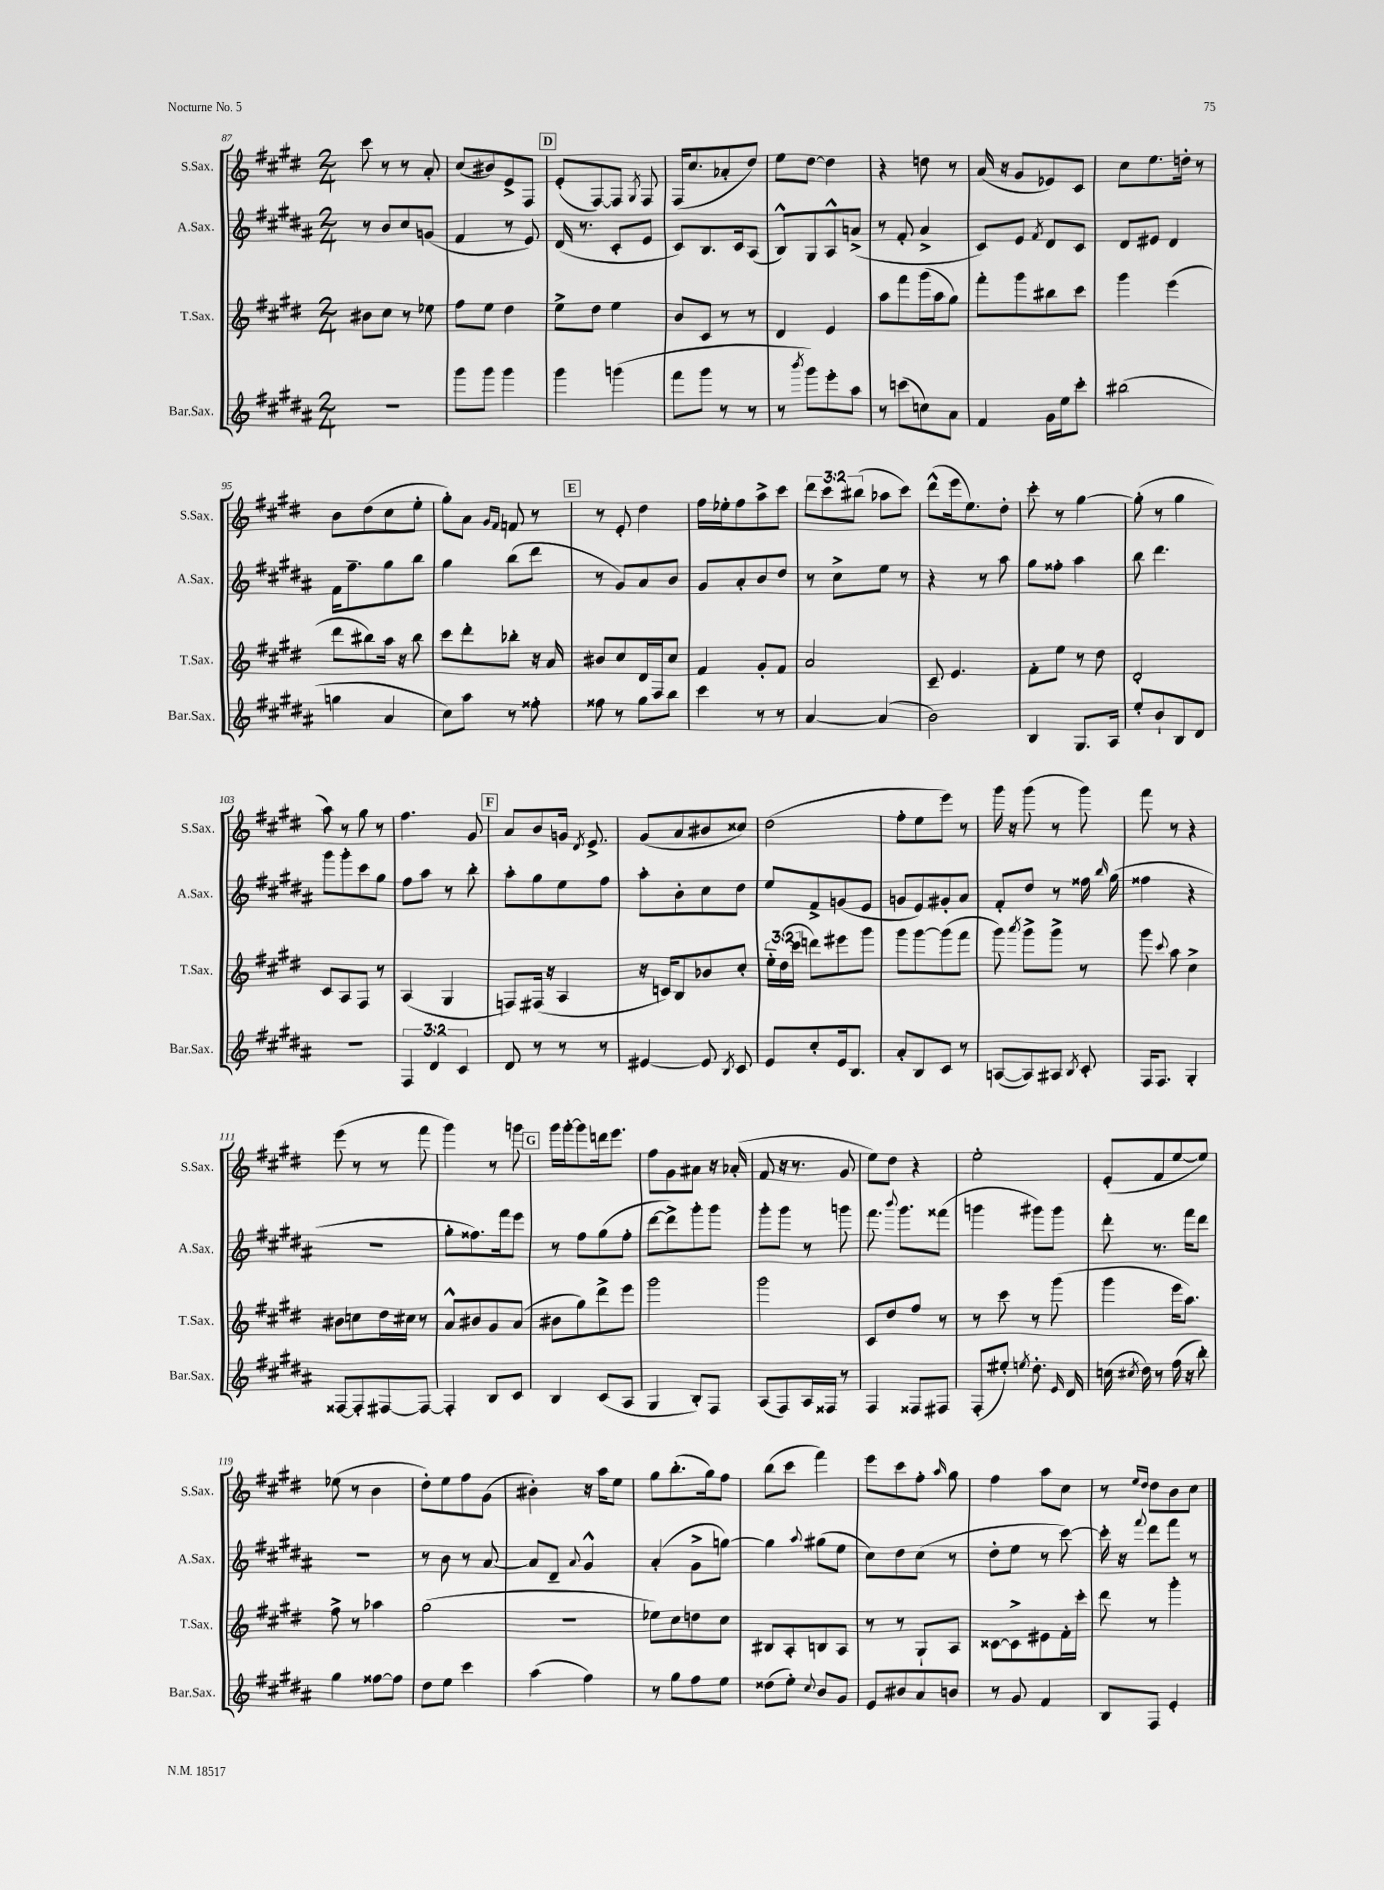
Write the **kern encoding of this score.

**kern	**kern	**kern	**kern
*part4	*part3	*part2	*part1
*staff4	*staff3	*staff2	*staff1
*I"Bar.Sax.	*I"T.Sax.	*I"A.Sax.	*I"S.Sax.
*I'Bar.Sax.	*I'T.Sax.	*I'A.Sax.	*I'S.Sax.
*clefG2	*clefG2	*clefG2	*clefG2
*k[f#c#g#d#a#]	*k[f#c#g#d#]	*k[f#c#g#d#a#]	*k[f#c#g#d#]
*M2/4	*M2/4	*M2/4	*M2/4
=87	=87	=87	=87
2r	8b#X\L	8r	8ccc#\
.	8cc#\J	8b/L	8r
.	8r	8cc#/	8r
.	8ee-X\	(8gn/J	8a'/
=88	=88	=88	=88
8ggg#\L	8ff#\L	4f#/	(8cc#/L
8ggg#\J	8ee\J	.	8b#X/)
4ggg#\	4dd#\	8r	8e^/
.	.	8e/)	8F#/J
!!LO:REH:place=s1:t=D
=89	=89	=89	=89
4ggg#\	8ee^\L	(16d#/	(8e'/L
.	.	8.r	.
.	8dd#\J	.	[8F#/)
(4gggn\	4ee\	8c#'/L	8F#/J]
.	.	.	8qG#/
.	.	8e/J	8F#/
=90	=90	=90	=90
8fff#\L	8b/L	8c#/L)	(16F#/KL
.	.	.	8.cc#/
8ggg#\J	8c#/J	8.B/	.
8r	8r	.	8a-X'/
.	.	16c#/k	.
8r	8r	(8A#/J	8dd#/J)
=91	=91	=91	=91
8r	4d#/	8B^^/L)	8ee\L
8qbbb/	.	.	.
8ggg#\L)	.	8G#/	[8dd#\J
8eee'\	4e/	8A#^^/	4dd#\]
8aa#\J	.	(8an^/J	.
=92	=92	=92	=92
8r	8aa\L	8r	4r
(8cccn\L	8fff#\	8f#'/	.
8ccn\)	(16ggg#\L	4a#^/	8ddn\
.	16aa\J	.	.
8a#\J	8gg#\J)	.	8r
=93	=93	=93	=93
4f#/	8fff#'\L	8c#/L)	(16a/
.	.	.	16r
.	8ggg#\	8e/J	8g#/L
.	.	8qf#/	.
16g#\LL	8bb#X\	8d#/L	8e-X/)
16ee\J	.	.	.
8ccc#'\J	8ccc#\J	8c#/J	8c#/J
=94	=94	=94	=94
(2bb#X\	4ggg#\	8d#/L	8cc#\L
.	.	8e#X/J	8.ee\
.	(4eee\	4d#/	.
.	.	.	16ddn'\Jk
.	.	.	8r
!!LO:LB:g=z
=95	=95	=95	=95
4ggn\	8ddd#\L	16f#\KL	8b\L
.	.	8.ff#~\	.
.	8bb#X\)	.	(8dd#\
4a#/	16aa\Jk	8gg#\	8cc#\
.	16r	.	.
.	8bb#\	8bb\J	8ee'\J
=96	=96	=96	=96
8cc#\L)	8ccc#\L	4gg#\	8gg#'\L)
8aa#\J	8ddd#'\	.	8a\J
.	.	.	16qqg#/LL
.	.	.	16qqf#/JJ
8r	8bb-X'\J	(8bb\L	8fn/
8ff##X'\	16r	8ddd#\J	8r
.	16a/	.	.
!!LO:REH:place=s1:t=E
=97	=97	=97	=97
8ff##X\	8b#X/L	8r	8r
8r	8cc#/	8g#/L)	8e'/
8gg#\L	16d#/L	8a#/	4dd#\
.	16F#/J	.	.
8bb\J	8cc#/J	8b/J	.
=98	=98	=98	=98
4ccc#\	4f#/	8g#/L	16ff#\LL
.	.	.	16ee-X'\J
.	.	8a#'/	8ff#\
8r	8g#'/L	8b/	8aa^\
8r	8f#/J	8dd#/J	8ccc#\J
=99	=99	=99	=99
[4a#/	2a/	8r	12ddd#\L
.	.	.	12ccc#\
.	.	8cc#^\L	.
.	.	.	(12bb#X\J
(4a#/]	.	8ee\J	8aa-X\L
.	.	8r	8ccc#\J)
=100	=100	=100	=100
2b\)	8c#~/	4r	(8ddd#^^\L
.	4.e/	.	16eee\k
.	.	.	8.ee\)
.	.	8r	.
.	.	8aa#\	8dd#'\J
=101	=101	=101	=101
4B/	8f#'\L	8gg#\L	8ccc#'\
.	8ee\J	8ff##X'\J	8r
8.G#/L	8r	4aa#\	[4gg#\
.	8dd#\	.	.
16A#/Jk	.	.	.
=102	=102	=102	=102
8ee'/L	2d#'/	8bb\	(8gg#'\]
8b`/	.	4.ddd#\	8r
8B/	.	.	4gg#\
8d#/J	.	.	.
!!LO:LB:g=z
=103	=103	=103	=103
2r	8c#/L	8ggg#\L	8aa\)
.	8A/	8ggg#'\	8r
.	8F#/J	8ccc#\	8gg#\
.	8r	8gg#\J	8r
=104	=104	=104	=104
6F#/	(4A/	8ff#\L	4.ff#\
.	.	8aa#\J	.
6d#/	.	.	.
.	4G#/	8r	.
6c#/	.	.	.
.	.	8bb'\	8g#/
!!LO:REH:place=s1:t=F
=105	=105	=105	=105
8d#/	8Fn/L)	8aa#'\L	8a/L
8r	(16F#X/Jk	8gg#\	8b/
.	16r	.	.
8r	4A/	8ee\	16gn/Jk
.	.	.	8qd#/
.	.	.	8.e^/
8r	.	8ff#\J	.
=106	=106	=106	=106
[4e#X/	16r	8aa#'\L	(8g#/L
.	16cn/KL)	.	.
.	8B/	8b'\	8a/
8e#/]	8b-X/	8cc#\	8b#X/
8qB/	.	.	.
8c#/	8cc#'/J	8dd#\J	8cc##X/J)
=107	=107	=107	=107
8e/L	24ee\LL	8ee/L	(2dd#\
.	(24dd#\	.	.
.	24ccc#\JJ	.	.
8cc#'/	8dddn\L)	8f#^/	.
16e/k	8eee#X\	(8gn/	.
8.B/J	.	.	.
.	8ggg#\J	8e/J	.
=108	=108	=108	=108
8a#'/L	8ggg#\L	8gn/L	8ff#'\L
8B/	[8ggg#\	8e/)	8ee\
8c#/J	(8ggg#\]	8g#X'/	8eee\J)
8r	8fff#\J	8a#/J	8r
=109	=109	=109	=109
([8An/L	8ggg#\)	8f#'/L	16ggg#\
.	.	.	16r
.	8qaaa/	.	.
8A/])	8ggg#^\L	8dd#/J	(8ggg#\
8A#X/J	8ggg#^\J	8r	8r
8qB/	.	.	.
8c#'/	8r	16ff##X\	8ggg#\)
.	.	16qqbb/	.
.	.	(16gg#\	.
=110	=110	=110	=110
16F#/KL	8ggg#\	4ff##X\	8fff#\
8.F#/J	.	.	.
.	8qqccc#/	.	.
.	8aa\	.	8r
4G#'/	4cc#^\	4r	4r
!!LO:LB:g=z
=111	=111	=111	=111
[8F##X/L	8b#X\L	2r	(8eee\
8F##'/]	8ccn\	.	8r
[8F#X/	16dd#\L	.	8r
.	16cc#X\JJ	.	.
8F#/J_	8r	.	8fff#\
=112	=112	=112	=112
4F#'/]	8a^^/L	8gg#'\L	4ggg#\)
.	8b#X/	8.ff##X\)	.
8B/L	8g#/	.	8r
.	.	16fff#\k	.
8c#/J	(8a/J	8eee\J	8gggn\
!!LO:REH:place=s1:t=G
=113	=113	=113	=113
4B/	8b#X\L	8r	16ggg#\LL
.	.	.	[16ggg#'\J
.	8gg#\)	8ff#\L	8ggg#\]
(8c#/L	8ddd#^\	(8gg#\	16dddn\k
.	.	.	8.eee\J
8A#/J	8eee\J	8ff#'\J	.
=114	=114	=114	=114
4G#/	2ggg#\	[8ddd#\L	8ff#\L
.	.	8ddd#^\])	8g#\
8B'/L)	.	8ggg#'\	8a#X\J
8F#/J	.	8ggg#\J	16r
.	.	.	(16a-X'/
=115	=115	=115	=115
(8A#/L	2ggg#\	8ggg#'\L	8f#/
8F#/)	.	8ggg#\J	16r
.	.	.	8.r
16A#/L	.	8r	.
16F##X/JJ	.	.	.
8r	.	8gggn\	8g#/
=116	=116	=116	=116
4F#/	8c#/L	8.fff#\	8ee\L)
.	8dd#/	.	8dd#\J
.	.	8qqbbb/	.
.	.	8.ggg#\L	.
8F##X/L	8ff#/J	.	4r
8F#X/J	8r	(8fff##X\J	.
=117	=117	=117	=117
(8F#'/L	8r	4gggn\	2ee'\
8ee#X'/J)	8ccc#\	.	.
8qeen/	.	.	.
8.dd#'\	8r	8ggg#X\L)	.
.	(8ggg#\	8ggg#\J	.
16qqe/	.	.	.
16d#/	.	.	.
=118	=118	=118	=118
(16ccn\	4ggg#\	8ddd#'\	(8e'/L
8qcc#X/	.	.	.
16dd#\)	.	.	.
8r	.	8.r	8f#/
(16ff#\	16eee\KL	.	[8ee/
16r	8.aa\J)	16fff#\KL	.
8bb'\)	.	8ddd#\J	8ee/J])
!!LO:LB:g=z
=119	=119	=119	=119
4gg#\	8ff#^\	2r	(8ee-X\
.	8r	.	8r
[8ff##X\L	4aa-X\	.	4b\
8ff##\J]	.	.	.
=120	=120	=120	=120
8dd#\L	(2gg#\	8r	8dd#'\L)
8ee\J	.	8b\	8ee\
4ccc#\	.	8r	8ff#\
.	.	[8a#/	(8g#\J
=121	=121	=121	=121
(4aa#\	2r	8a#/L]	4b#X'\)
.	.	8d#~/J	.
.	.	8qqa#/	.
4ff#\)	.	4g#^^/	16r
.	.	.	16aa\KL
.	.	.	8ee\J
=122	=122	=122	=122
8r	8ee-X\L)	(4a#'/	8gg#\L
8gg#\L	8cc#\	.	(8.bb'\
8ff#\	8ddn\	8g#^\L	.
.	.	.	16gg#\k)
8ee\J	8cc#\J	[8ggn\J)	8ff#\J
=123	=123	=123	=123
(8dd##X\L	8B#X/L	4gg\]	(8bb\L
8ee'\J)	8A'/	.	8ccc#\J
8qqcc#/	.	8qqaa#/	.
8b/L	8Bn/	(8gg#X\L	4fff#\)
8g#/J	8A/J	8ee\J	.
=124	=124	=124	=124
8e/L	8r	8cc#\L)	8eee\L
8b#X/	8r	8dd#\	8ccc#\
8a#/	8G#`/L	(8cc#\J	8ff#'\J
.	.	.	16qqaa/
8bn/J	8A/J	8r	8gg#\
=125	=125	=125	=125
8r	[8c##X\L	8dd#'\L	4ff#\
8g#/	8c##^\]	8ee\J	.
4f#/	8e#X\	8r	8aa\L
.	16f#'\L	[8ccc#\)	8cc#\J
.	16ccc#'\JJ	.	.
=126	=126	=126	=126
8B/L	8ddd#\	16ccc#'\]	8r
.	.	16r	.
.	.	.	16qqee/LL
.	.	8qqfff#/	16qqdd#/JJ
8F#/J	8r	8ddd#\L	8dd#\L
4e'/	4ggg#'\	8fff#\J	8b\
.	.	8r	8cc#\J
==	==	==	==
*-	*-	*-	*-
